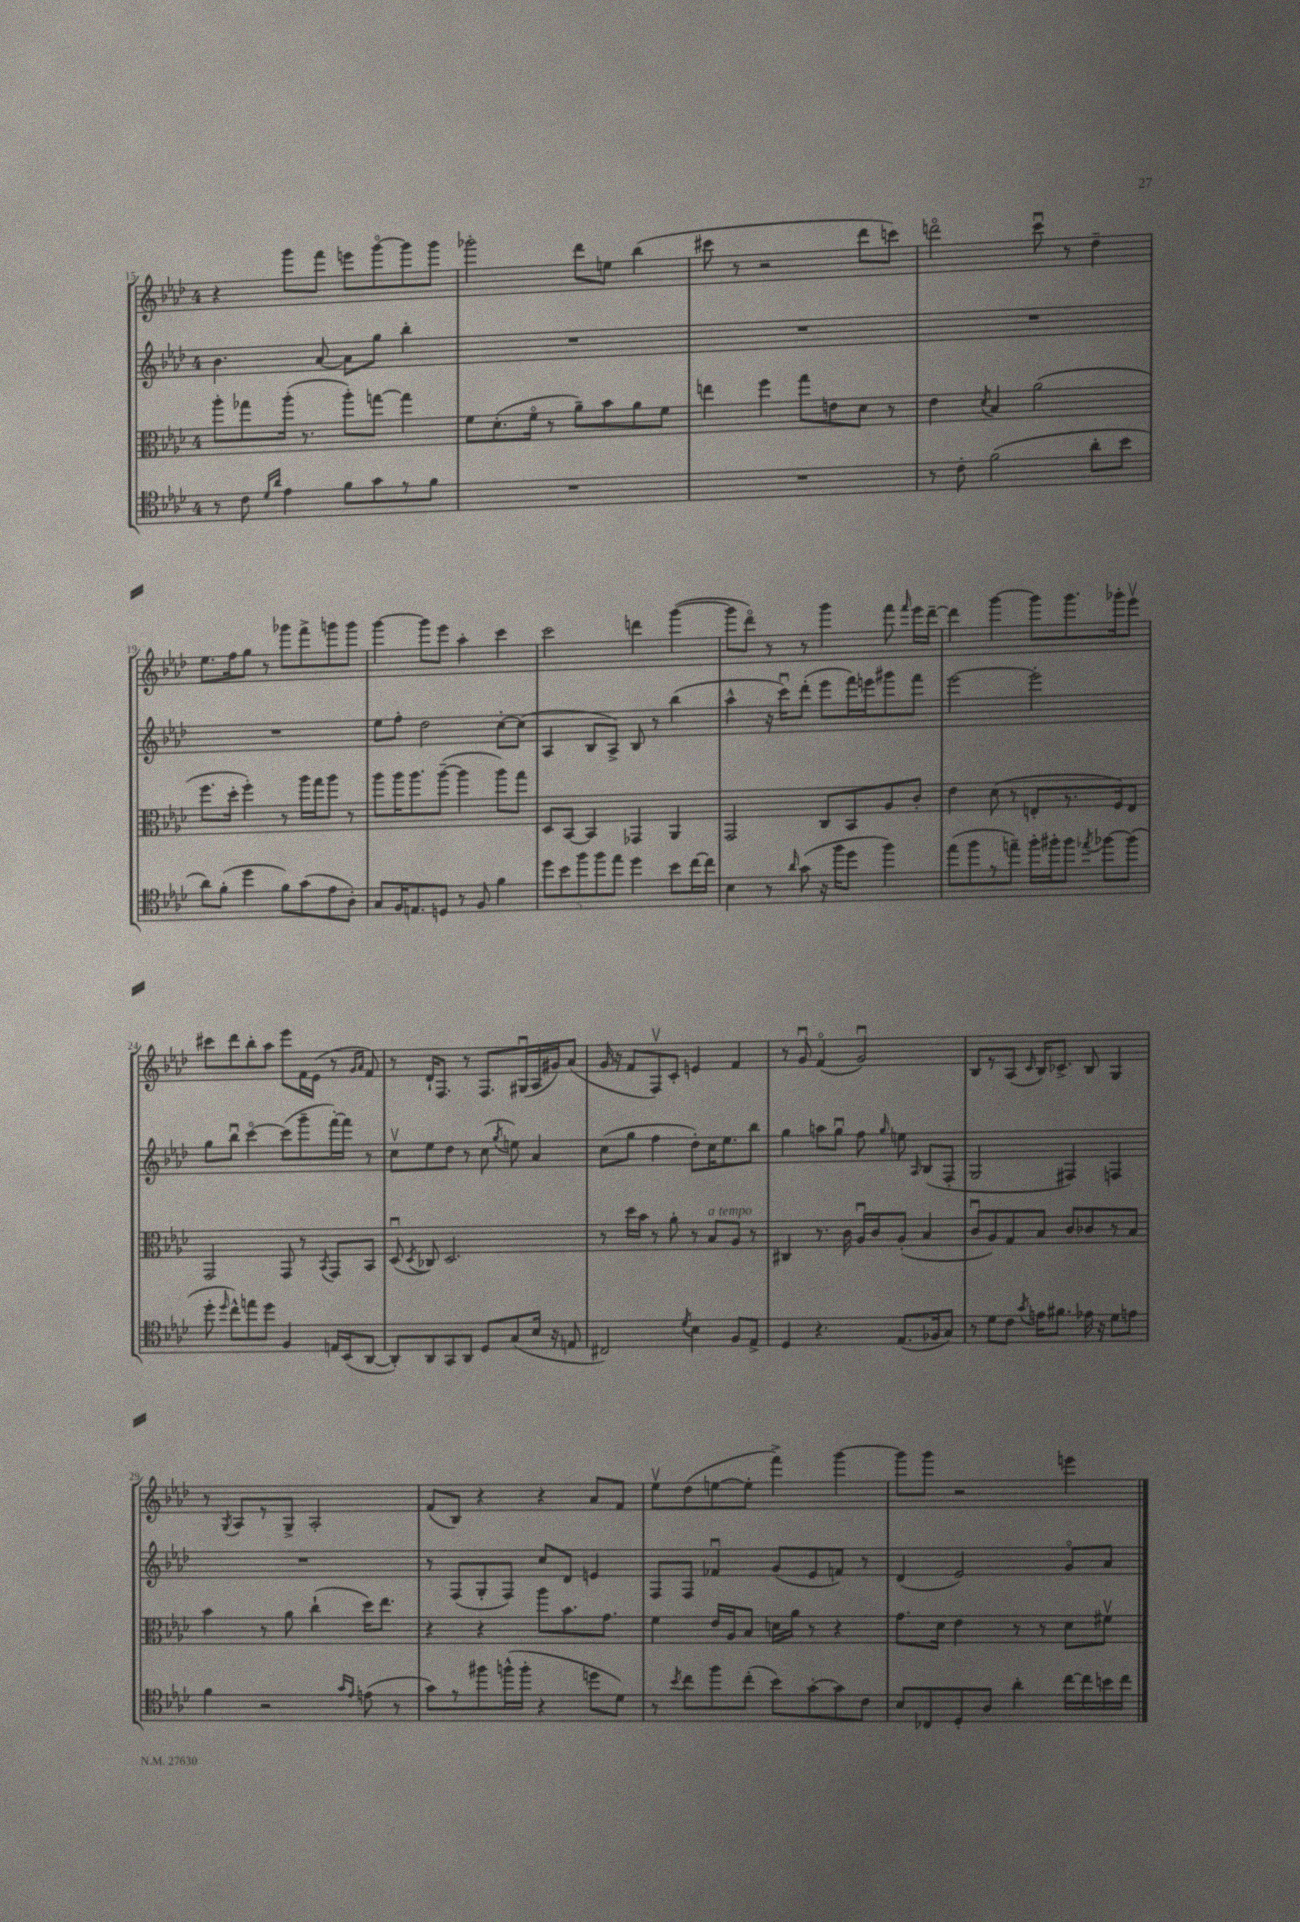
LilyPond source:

<<
\new StaffGroup <<
\new Staff = "s0" {
    \clef treble \key aes \major \once \override Staff.TimeSignature.style = #'single-digit \time 4/4
    \autoBeamOff r4 g'''8[ f'''8] e'''8[ g'''8~\flageolet g'''8 g'''8] |
    ges'''2-. des'''8[ e''8] bes''4( |
    cis'''8 r8 r2 des'''8[ c'''8]) |
    d'''2\flageolet c'''8\downbow r8 des''4-- |
    ees''8.[ f''16 g''8] r8 ges'''8[ f'''8-> g'''8 g'''8] |
    g'''4~ g'''8[ ees'''8] aes''4-. c'''4 |
    c'''2 d'''4 g'''4~( |
    g'''8[ des'''8]\flageolet) r8 r8 g'''4 f'''8 \grace { f'''16 } ees'''16[ des'''16]~-- |
    des'''4 g'''4~ g'''8[ g'''8. ges'''16-. ees'''8]\upbow |
    cis'''8[ des'''8 bes''8-. aes''8] ees'''8[ f'16 ees'16]( r8 \grace { g'16[ aes'16] } f'8) |
    r8 des'16[-! f8.] r8 f8.[ gis16\downbow( aes16 gis'16) aes'8]( |
    g'16 r16 f'8[ f8\upbow) c'8]-. e'4 f'4 |
    r8 g'8\downbow f'4\flageolet( g'2\downbow) |
    bes8[ r8 aes8]( \grace { c'16 } bes16[) ces'8.]-> bes8 g4 |
    r8 \acciaccatura { g8 } aes8[ r8 g8]-> aes2-. |
    f'8[( bes8]) r4 r4 aes'8[ f'8] |
    ees''8[\upbow des''8( e''8~ e''8]-. f'''4->) g'''4~ |
    g'''8[ g'''8] r2 e'''4 \bar "|." |
}
\new Staff = "s1" {
    \clef treble \key aes \major \once \override Staff.TimeSignature.style = #'single-digit \time 4/4
    \autoBeamOff bes'4. aes'8~ aes'8[ g''8] bes''4-. |
    R1 |
    R1 |
    R1 |
    R1 |
    ees''8[ f''8]-. des''2 c''8[~-. c''8]( |
    aes4 bes8[ aes8]->) bes8 r8 bes''4( |
    aes''4-^ r16 c'''16[\downbow) des'''8]-.( ees'''8[ f'''16) e'''16 gis'''8 f'''8] |
    ees'''2~ ees'''2-. |
    g''8[ bes''8]\downbow c'''4~\flageolet c'''8[( g'''8-- f'''16~-.) f'''16] r8 |
    c''8[\upbow ees''8 des''8] r8 c''8( \acciaccatura { g''8 } e''8) aes'4 |
    c''8[( g''8] f''4 des''8[-.) c''16 ees''8. bes''8] |
    g''4 a''8[ g''8]\downbow f''8 \grace { g''16 } e''8 \grace { aes16 } bes8[( f8]-. |
    g2 fis4) f4 |
    R1 |
    r8 f8[( g8-. f8]) c''8[ des'8] e'4 |
    f8[ f8] fes'4\downbow g'8[( ees'8 f'8]) r8 |
    des'4( ees'2) g'8[\flageolet aes'8] \bar "|." |
}
\new Staff = "s2" {
    \clef alto \key aes \major \once \override Staff.TimeSignature.style = #'single-digit \time 4/4
    \autoBeamOff aes''8[-. ges''8 aes''16]-.( r8. aes''8[-.) g''8]~ g''4 |
    f'8[ des'8.-.( f'16]\flageolet r8 aes'8[--) bes'8 aes'8 f'8] |
    e''4 f''4 g''8[ e'8 des'8] r8 |
    ees'4 \acciaccatura { des'8 } bes4 aes'2( |
    f''8.[ des''16]-. f''4-.) r8 aes''16[ g''16 aes''8] r8 |
    aes''8[ aes''16 aes''8. aes''8]~--( aes''4 aes''8[) g''8] |
    des8[ bes,8]~ bes,4 ges,4 aes,4 |
    g,2 c8[ bes,8 aes8 c'8]-. |
    ees'4 des'8( r8 e8[-. r8. f16) e8] |
    g,2 g,8 r8 \acciaccatura { bes,8 } g,8[ bes,8] |
    des8\downbow( \acciaccatura { des8 } ces8) des2. |
    r8 des''16[ bes'16] r8 aes'8-. r8 bes8[^\markup { \italic "a tempo" } aes8] r8 |
    cis4 r8. c'16 aes16[\downbow c'16 aes8]-.( bes4 |
    c'8[\downbow aes8) g8 bes8] c'8[ ces'8 r8 bes8] |
    bes'4 r8 aes'8 c''4-!( des''16[) ees''8.] |
    r4 r4 aes''8[ bes'8. g'8.] |
    f'4 ees'16[ aes16 bes8] d'16[ aes'16] r8 r4 |
    g'8.[ des'16] ees'4 r8 r8 des'8[ fis'8]\upbow \bar "|." |
}
\new Staff = "s3" {
    \clef tenor \key aes \major \once \override Staff.TimeSignature.style = #'single-digit \time 4/4
    \autoBeamOff r8 c'8 \grace { des'16[ aes'16] } ees'4 f'8[ g'8 r8 f'8] |
    R1 |
    R1 |
    r8 c'8-. f'2( aes'8[-. bes'8] |
    aes'8[) f'8]-.( des''4 f'8[) g'8( ees'8 aes8]-.) |
    g8[ f16 e8. d8] r8 f8 f'4 |
    \tuplet 5/4 { des''8[ bes'8 f''8 f''8 ees''8] } des''4 bes'8[ c''16~ c''16] |
    bes4 r8 \grace { aes'16 } g'8( r16 f''16[ des''8] f''4) |
    ees''8[( f''8 r8 e''8]--) f''16[-. fis''16-. fis''8] \acciaccatura { ees''8 } fes''8[~ fes''8]( |
    des''8-. \grace { des''16 } c''8[-^) e''8 des''8] f4 e16[ bes,16( aes,8]~ |
    aes,8[-.) aes,8 g,8 aes,8] des8[ g8( bes16] r16 e8 |
    cis2) \acciaccatura { des'8 } bes4 f8[ ees8]-> |
    des4 r4. ees8.[( fes16 g8]) |
    r8 des'8[ c'8] \acciaccatura { g'8 } e'16[ fis'8.] ees'16 r16 des'8[ e'8] |
    f'4 r2 \grace { g'16[ ees'16] } e'8( r8 |
    g'8[) r8 fis''8 f''16-^( f''16]-. r4 d''8[ des'8]) |
    r8 \acciaccatura { bes'8 } c''8[ f''8 c''8]-.( bes'8[) g'8~-. g'8 c'8] |
    bes8[ ces8 des8-. aes8] aes'4-. c''16[~ c''16 b'16 c''16] \bar "|." |
}
>>
>>
\layout { \context { \Score currentBarNumber = #15 } }
